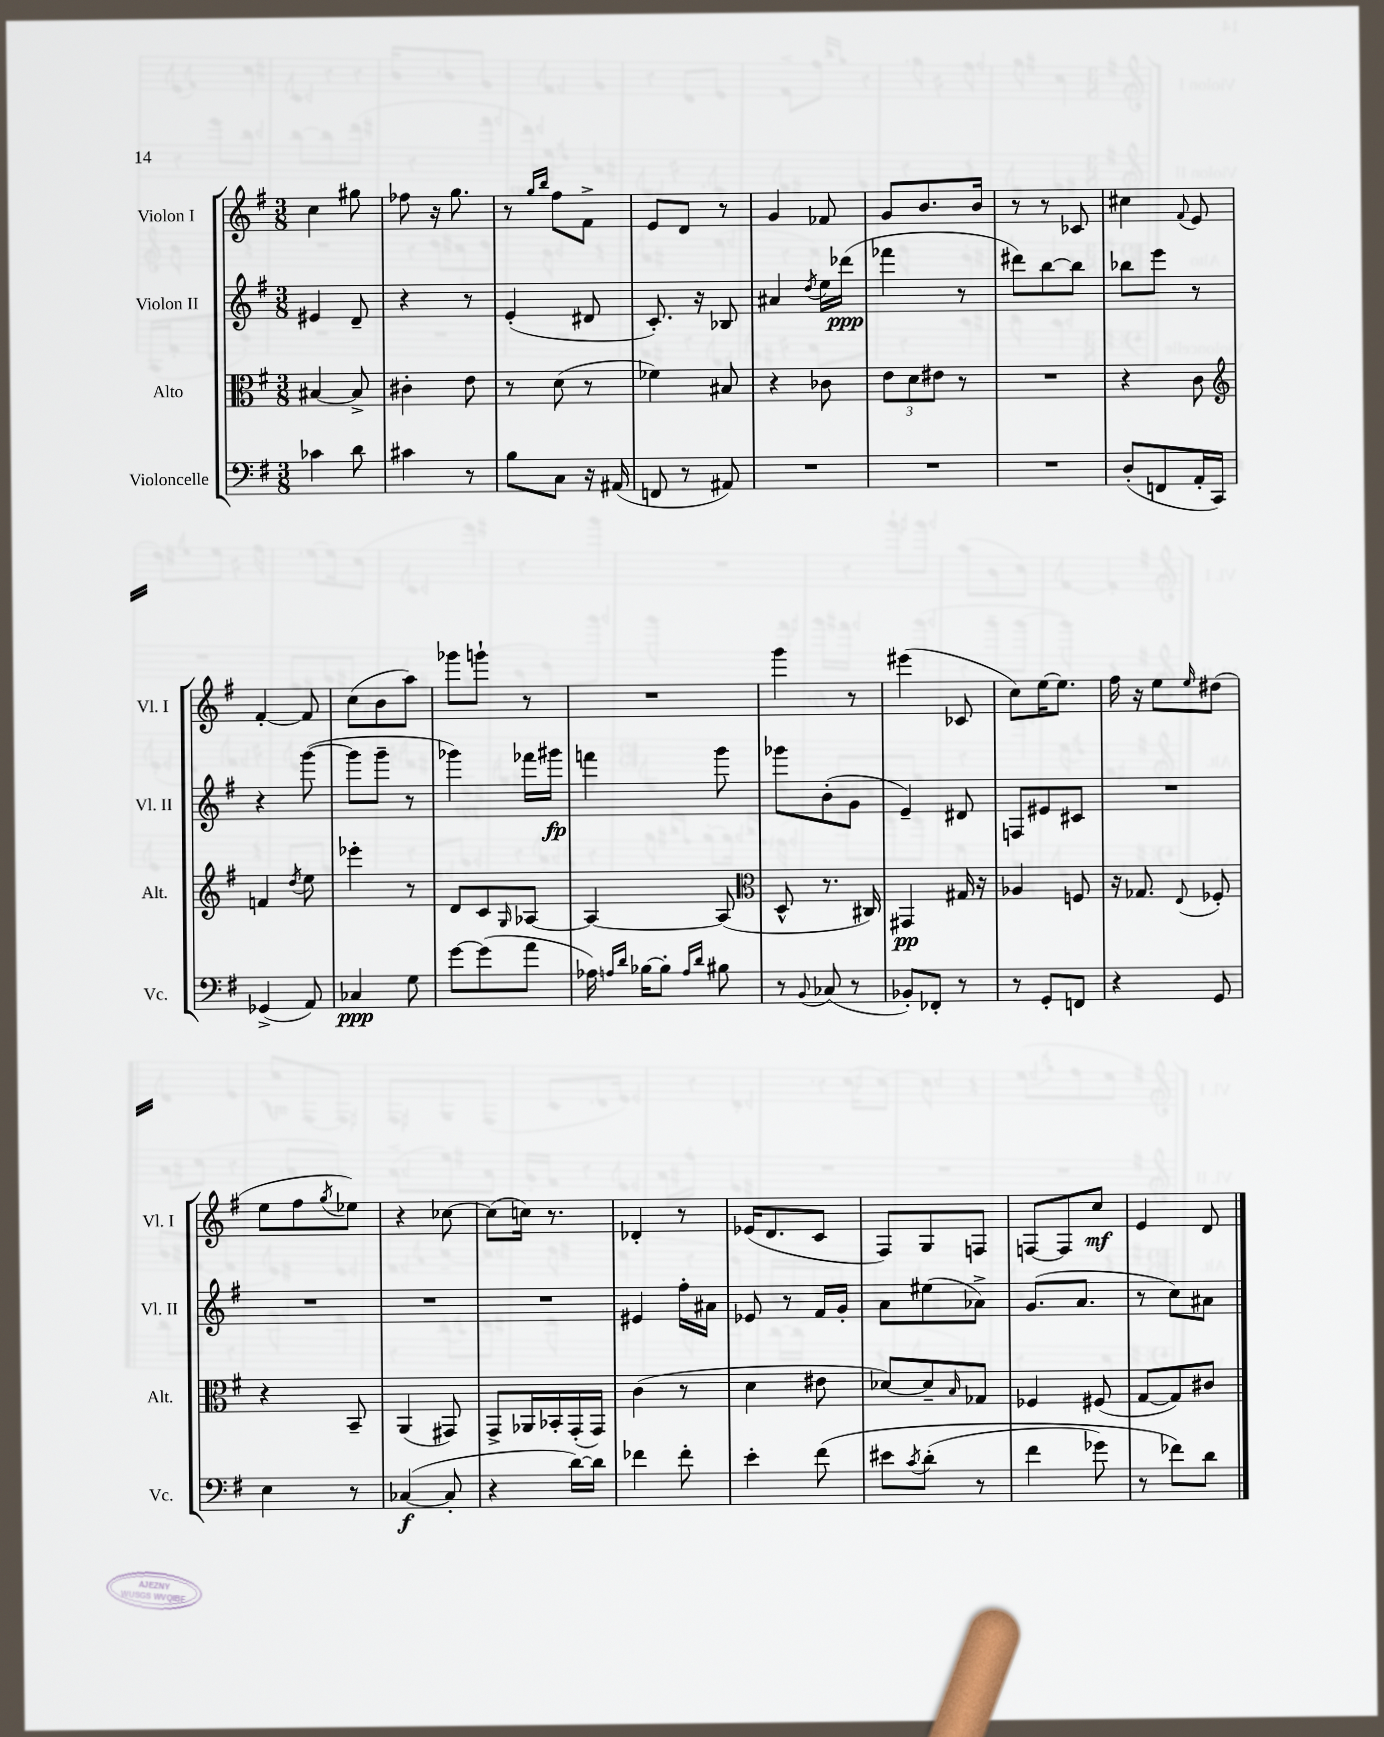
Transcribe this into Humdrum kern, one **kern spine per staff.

**kern	**kern	**kern	**kern
*staff4	*staff3	*staff2	*staff1
*clefF4	*clefC3	*clefG2	*clefG2
*k[f#]	*k[f#]	*k[f#]	*k[f#]
*M3/8	*M3/8	*M3/8	*M3/8
4c-	[4B#	4e#	4cc
8d	8B#^]	8d~	8gg#
=	=	=	=
4c#	4c#'	4r	8ff-
.	.	.	16r
.	.	.	8.gg
8r	8e	8r	.
=	=	=	=
8B	8r	(4e'	8r
.	.	.	16qqgg
.	.	.	16qqbb
8C	(8d	.	8ff#
16r	8r	8d#	8f#^
(16AA#	.	.	.
=	=	=	=
8FF	4f-)	8.c')	8e
8r	.	.	8d
.	.	16r	.
8AA#)	8B#	8B-	8r
=	=	=	=
4.r	4r	4a#	4g
.	.	8qdd	.
.	8c-	16ee	8f-
.	.	(16ddd-	.
=	=	=	=
4.r	12e	4fff-	8g
.	12d	.	.
.	.	.	8.b
.	12e#	.	.
.	8r	8r	.
.	.	.	16b
=	=	=	=
4.r	4.r	8ddd#)	8r
.	.	[8bb	8r
.	.	8bb]	8c-
=	=	=	=
(8D'	4r	8bb-	4cc#
8FF	.	8eee	.
.	.	.	8qqf#
16AA'	8c	8r	8e
16CC)	.	.	.
=	=	=	=
*	*clefG2	*	*
(4GG-^	4f	4r	[4f#'
.	8qdd	.	.
8AA)	8ee	([8ggg	8f#]
=	=	=	=
4C-	4eee-'	8ggg]	(8cc
.	.	8ggg~	8b
8G	8r	8r	8aa)
=	=	=	=
[8g	8d	4ggg-)	8ggg-
(8g]	8c	.	8ggg`
.	16qqG	.	.
8a	[8A-	16fff-	8r
.	.	16ggg#	.
=	=	=	=
16A-)	4A-_	4fff	4.r
16qqA	.	.	.
16qqd	.	.	.
[16B-	.	.	.
8B-']	.	.	.
16qqA	.	.	.
16qqd	.	.	.
8B#	(8A-]	8ggg	.
=	=	=	=
*	*clefC3	*	*
8r	8D^^	8ggg-	4ggg
8qqBB	.	.	.
(8C-	8.r	(8b'	.
8r	.	8g	8r
.	16C#)	.	.
=	=	=	=
8BB-')	4GG#	4e~)	(4eee#
8FF-'	.	.	.
8r	16G#	8d#	8c-
.	16r	.	.
=	=	=	=
8r	4A-	8F	8cc)
8GG'	.	8e#	[16ee
.	.	.	8.ee]
8FF	8F	8c#	.
=	=	=	=
4r	16r	4.r	16ff#
.	8.G-	.	16r
.	.	.	8ee
.	8qqE	.	16qqee
8GG	8F-'	.	(8dd#
=	=	=	=
4E	4r	4.r	8ee
.	.	.	8ff#
.	.	.	8qgg
8r	8BB~	.	8ee-)
=	=	=	=
([4C-	(4AA	4.r	4r
8C-']	8GG#)	.	[8cc-
=	=	=	=
4r	8GG^	4.r	(8cc-]
.	16AA-	.	16cc)
.	16BB-'	.	8.r
[16d)	(16GG'	.	.
16d]	16GG)	.	.
=	=	=	=
4f-	(4c	4e#	4d-'
8f-'	8r	16ff#'	8r
.	.	16a#	.
=	=	=	=
4e'	4d	8e-	(16e-
.	.	.	8.d
.	.	8r	.
&(8f#	8e#	16f#	8c
.	.	16g'	.
=	=	=	=
8e#	[8d-)	8a	8F#)
8qc	.	.	.
(8d'	8d-~]	(8ee#	8G
.	16qqB	.	.
8r	8G-	8a-^)	8F
=	=	=	=
4f#	4F-	(8.g	[8F
.	.	.	8F]
.	.	8.a	.
8g-)	(8F#	.	8cc
=	=	=	=
8r	[8G	8r	4e
8f-&)	8G])	8cc)	.
8d	8c#	8a#	8d
==	==	==	==
*-	*-	*-	*-
